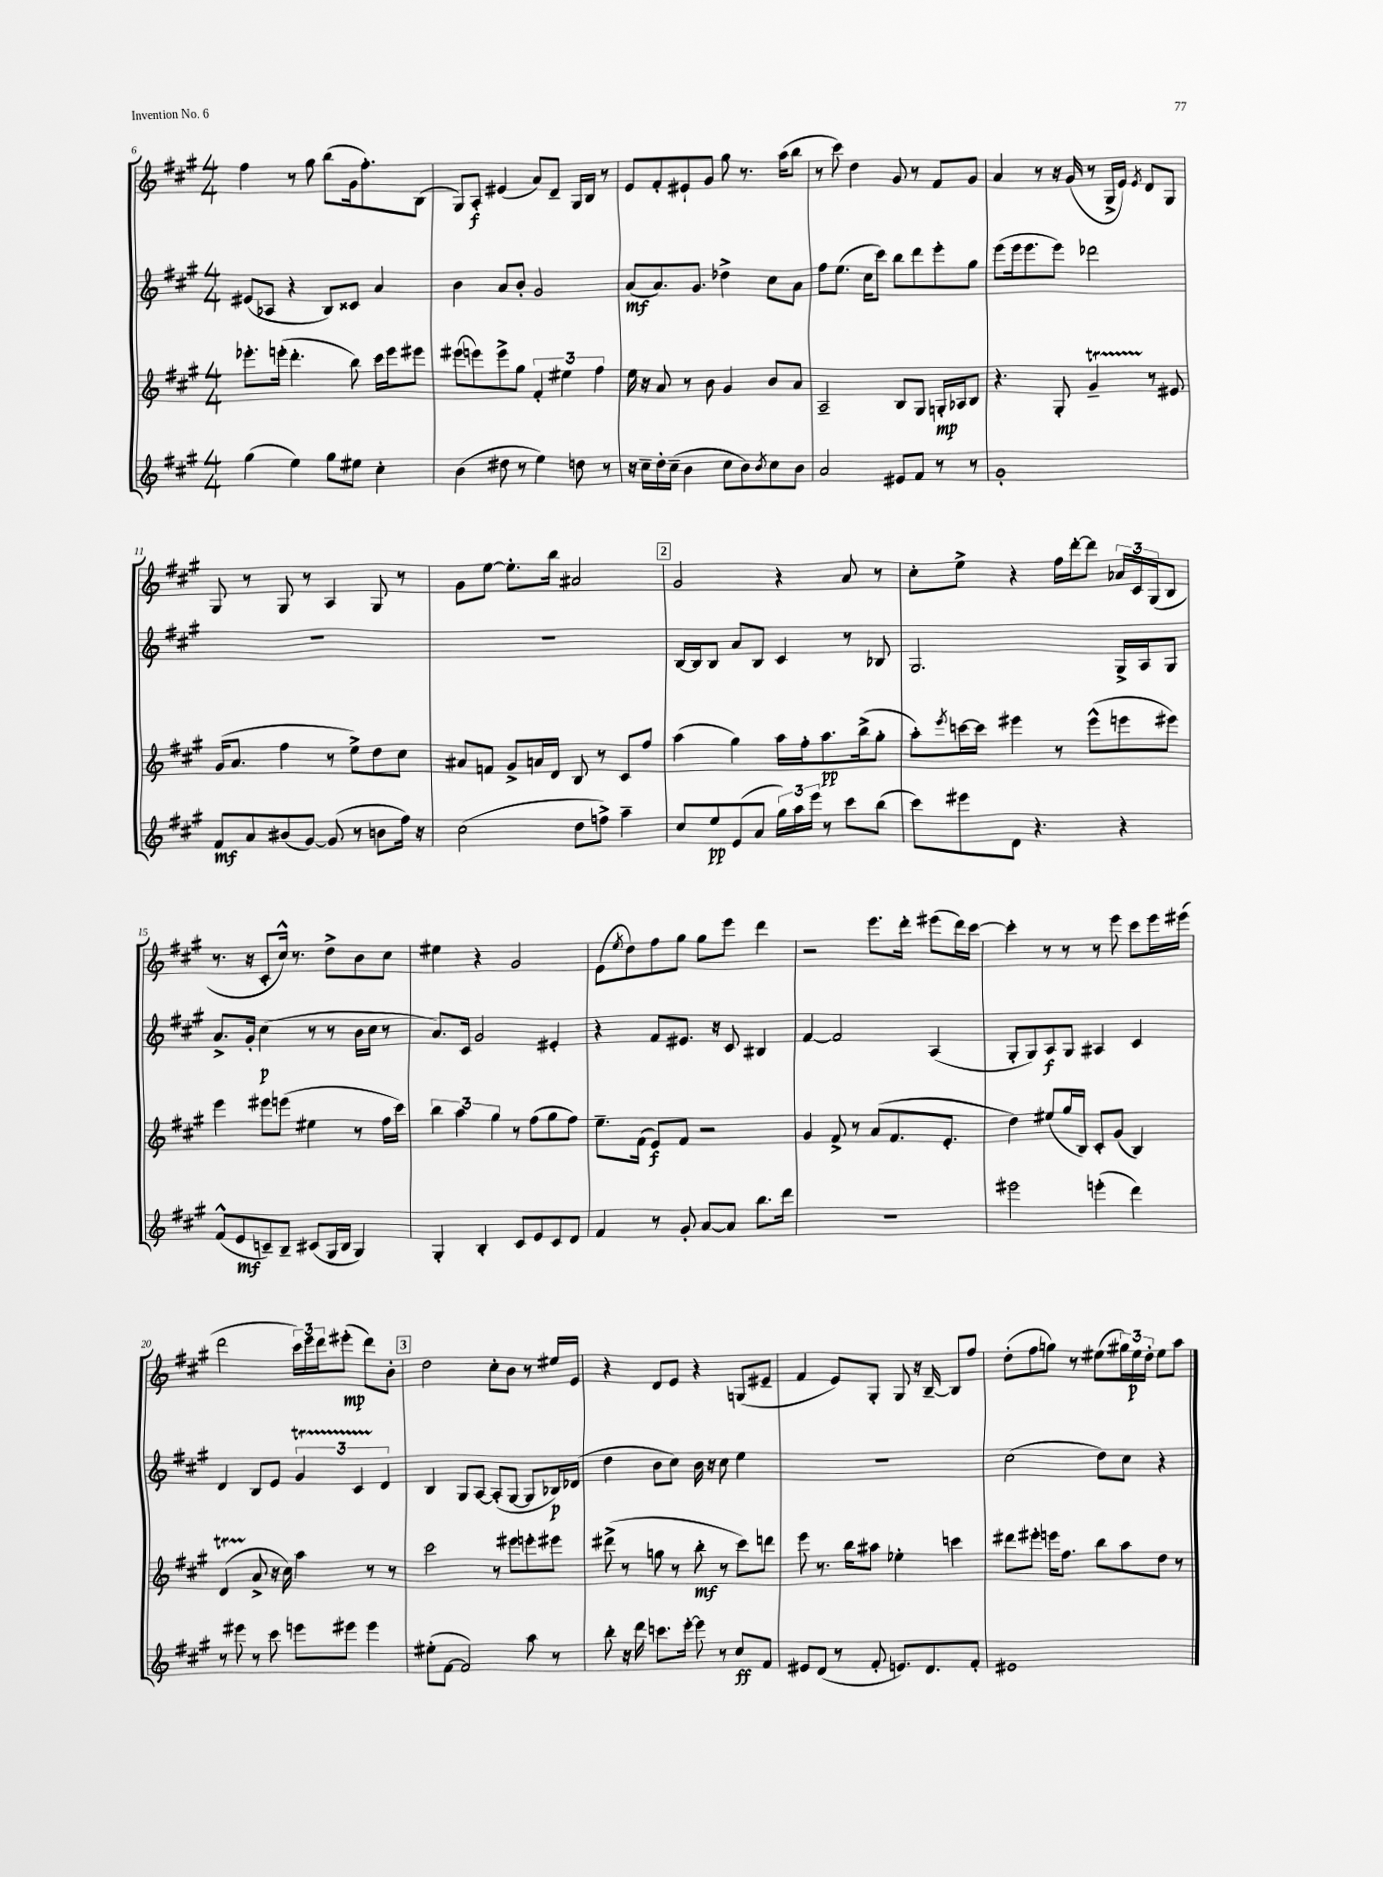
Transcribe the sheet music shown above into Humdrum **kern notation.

**kern	**kern	**kern	**kern
*staff4	*staff3	*staff2	*staff1
*clefG2	*clefG2	*clefG2	*clefG2
*k[f#c#g#]	*k[f#c#g#]	*k[f#c#g#]	*k[f#c#g#]
*M4/4	*M4/4	*M4/4	*M4/4
(4gg#	8.eee-'	(8e#	4ff#
.	.	8A-	.
.	(16eee'	.	.
4ee)	4.ddd'	4r	8r
.	.	.	8gg#
8gg#	.	8B)	(8bb
8ee#	8bb)	8c##	16g#
.	.	.	8.ff#')
4cc#'	16ccc#	4a	.
.	16eee	.	.
.	8eee#	.	(8B
=	=	=	=
(4b	(8eee#	4b	8G#)
.	8eee)	.	8A'
8dd#	8eee^	8a	(4e#
8r	8gg#	8b'	.
4ee)	6f#'	2g#	8a)
.	.	.	8d~
.	6ee#	.	.
8dd	.	.	16G#
.	.	.	16B
.	6ff#	.	.
8r	.	.	8r
=	=	=	=
16r	16ee	(8a	8e
16cc#~	16r	.	.
16dd'	8a	8.a)	8f#'
(16cc#~	.	.	.
4b	8r	.	8e#`
.	.	8.g#	.
.	8b	.	8g#
8cc#	4g#	4dd-^	8gg#
8b)	.	.	8.r
8qb	.	.	.
8cc#	8b	8cc#	.
.	.	.	(16aa
8b	8a	8a	8bb
=	=	=	=
2a	2A~	8ff#	8r
.	.	(8.ee	8ccc#)
.	.	.	4dd
.	.	16cc#	.
.	.	8ccc#)	.
8e#	8B	8bb	8g#
8f#	8G#	8ddd	8r
8r	16G'	8eee'	8f#
.	16A-	.	.
8r	8B	8gg#	8g#
=	=	=	=
1g#'	4.r	(8eee	4a
.	.	16eee	.
.	.	8.eee	.
.	.	.	8r
.	8G#'	8eee)	16r
.	.	.	(16g#
.	4g#~	2ddd-	8r
.	.	.	16G#^
.	.	.	16e)
.	.	.	8qe
.	8r	.	8d
.	8e#	.	8G#
=	=	=	=
8f#	(16g#	1r	8G#
.	8.a	.	.
8a	.	.	8r
(8b#	4ff#	.	8G#
[8g#)	.	.	8r
(8g#]	8r	.	4A
8r	8ee^)	.	.
8b	8dd	.	8G#
16ff#)	8cc#	.	8r
16r	.	.	.
=	=	=	=
(2cc#	8a#	1r	8g#
.	8f	.	[8ee
.	8g#^	.	8.ee']
.	16a	.	.
.	16d	.	16bb
8dd	8B	.	2a#
8ff^)	8r	.	.
4aa~	8c#	.	.
.	8ff#	.	.
=	=	=	=
8cc#	(4aa	[16B	2g#
.	.	16B]	.
8ee	.	8B	.
(8e	4gg#)	8a	.
8a	.	8B	.
24gg#)	16aa	4c#	4r
24aa	.	.	.
.	16ff#'	.	.
24eee	.	.	.
8r	8.aa	.	.
8ccc#	.	8r	8a
.	(16bb^	.	.
(8bb	8gg#'	8B-	8r
=	=	=	=
8ccc#)	8aa')	2.G#	8cc#'
.	8qeee	.	.
8eee#	[16ccc	.	8ee^
.	16ccc]	.	.
8d	4eee#	.	4r
4.r	.	.	.
.	8r	.	16ff#
.	.	.	[16ddd'
.	(8eee#^^	.	8ddd]
4r	8eee	16G#^	24a-
.	.	.	24c#
.	.	16A	.
.	.	.	(24G#
.	8eee#)	8G#	8B
=	=	=	=
(8f#^^	4eee	8.a^	8.r
8e	.	.	.
.	.	16g#'	16r
8c~)	8eee#	(4cc#	8c#'
8B~	(8eee	.	16cc#^^)
.	.	.	8.r
(8c#	4ee#	8r	.
16G#	.	8r	8dd^
16B	.	.	.
4G#)	8r	16b	8b
.	.	16cc#	.
.	16ff#	8r	8cc#
.	16ccc#)	.	.
=	=	=	=
4G#'	6bb	8.a)	4ee#
.	6aa	.	.
.	.	16c#	.
4B'	.	2g#	4r
.	6gg#	.	.
8c#	8r	.	2g#
8e	(8ff#	.	.
8c#	8gg#	4e#'	.
8d	8ff#)	.	.
=	=	=	=
4f#	8.ee~	4r	(8e
.	.	.	8qee
.	.	.	8dd)
.	(16f#	.	.
8r	8e)	8f#	8ff#
8g#'	8f#	8.e#	8gg#
[8a	2r	.	8gg#
.	.	16r	.
8a]	.	8c#	8eee
8.bb	.	4B#	4ddd
16ddd	.	.	.
=	=	=	=
1r	4g#	[4f#	2r
.	8f#^	2f#]	.
.	8r	.	.
.	(8a	.	8.eee
.	8.f#	.	.
.	.	.	16ddd'
.	.	(4A	(8eee#
.	8.e'	.	.
.	.	.	16ddd)
.	.	.	[16ccc#
=	=	=	=
2eee#	4dd)	8G#'	4ccc#']
.	.	8G#)	.
.	(8ee#	8A	8r
.	16gg#	8G#	8r
.	16B)	.	.
(4eee'	8c#'	4A#	8r
.	(8g#	.	8eee
4ddd)	4B)	4c#	8ccc#
.	.	.	16eee
.	.	.	(16eee#
=	=	=	=
8r	(4d	4d	2ddd
8eee#	.	.	.
8r	8a^	8B	.
8ccc#	16r	8e	.
.	16cc#)	.	.
8eee	4aa	6g#	24ccc#)
.	.	.	24eee
.	.	.	24ddd
8eee#	.	.	(8eee#'
.	.	6c#	.
4eee#	8r	.	8ddd)
.	.	6d	.
.	8r	.	8b'
=	=	=	=
(8ee#'	2ccc#	4B	2dd
[8f#	.	.	.
2f#])	.	8G#	.
.	.	[8A	.
.	8r	(8A']	8cc#'
.	8eee#	[8G#	8b
8aa	8eee'	8G#]	8r
8r	8eee#	16B-)	16ee#
.	.	(16d-	16e
=	=	=	=
8bb'	(8ddd#^	4dd	4r
16r	8r	.	.
16ddd	.	.	.
8.ccc	8gg	8b	8d
.	8r	8cc#)	8e
[16eee'	.	.	.
8eee]	8bb'	16b	4r
.	.	16r	.
8r	8r	8cc#	.
8cc#	8ccc#)	4ee	(8G
8f#	8ddd	.	8e#~
=	=	=	=
8e#	8eee	1r	4f#
(8d	8.r	.	.
8r	.	.	8e)
.	16bb	.	.
8f#'	8aa#	.	8G#'
8.e)	4ee-'	.	8G#
.	.	.	16r
8.d	.	.	[16B~
.	4ccc	.	8B]
8f#'	.	.	8ff#
=	=	=	=
1e#	8ddd#	(2cc#	(8dd'
.	8eee#'	.	8ff#
.	16eee	.	8gg)
.	8.ff#	.	.
.	.	.	8r
.	8bb	8dd)	(8ee#
.	8aa	8cc#	24gg#)
.	.	.	24ee#
.	.	.	24dd'
.	8dd	4r	8ee#
.	8r	.	8aa
==	==	==	==
*-	*-	*-	*-
